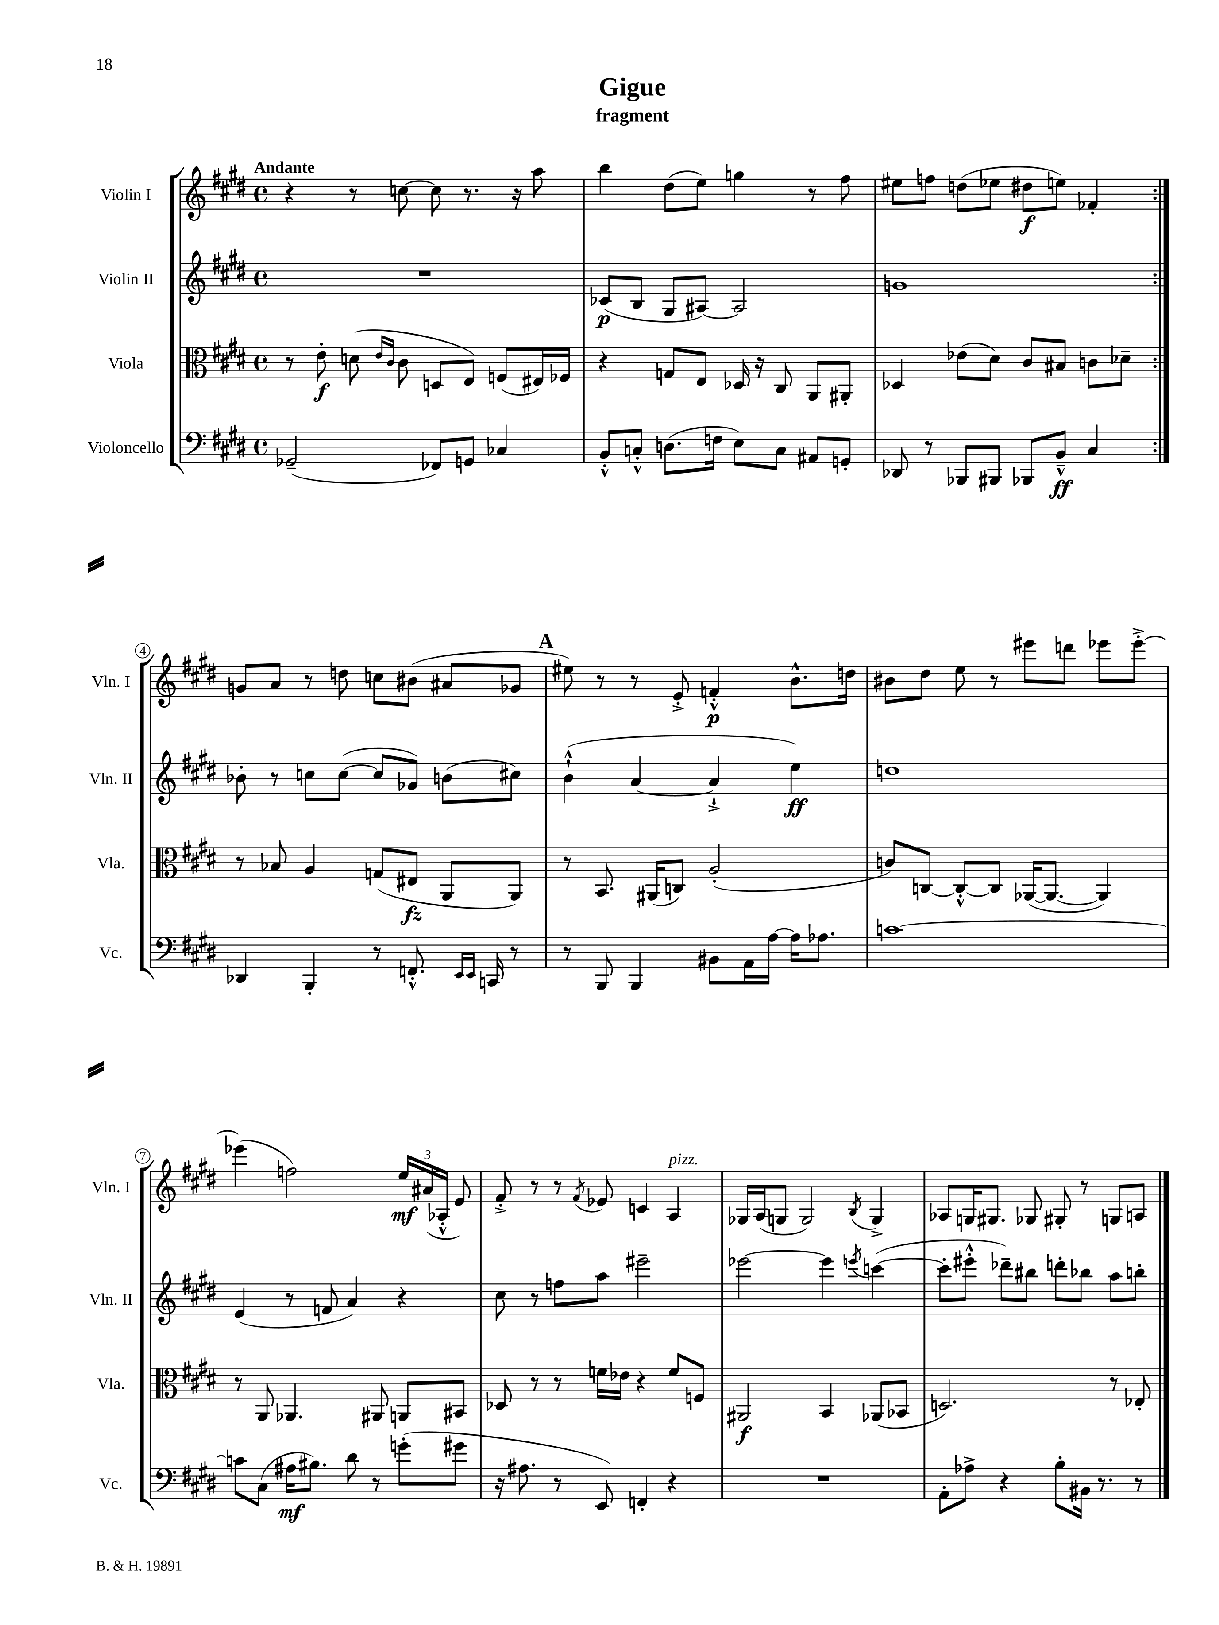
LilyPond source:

\header { title = "Gigue" subtitle = "fragment" }
<<
\new StaffGroup <<
\new Staff = "s0" \with { instrumentName = "Violin I" shortInstrumentName = "Vln. I" } {
    \clef treble \key e \major \defaultTimeSignature \time 4/4 \tempo "Andante"
    \autoBeamOff \repeat volta 2 { r4 r8 c''8~ c''8 r8. r16 a''8 |
    b''4 dis''8[( e''8]) g''4 r8 fis''8 |
    eis''8[ f''8] d''8[( ees''8] dis''8[\f e''8]) fes'4-. | }
    g'8[ a'8] r8 d''8 c''8[ bis'8]( ais'8[ ges'8] |
    \mark \markup { \bold "A" } eis''8) r8 r8 e'8-.-> f'4-.-^\p b'8.[-^ d''16] |
    bis'8[ dis''8] e''8 r8 eis'''8[ d'''8] ees'''8[ ees'''8]~-.-> |
    ees'''4( f''2) \tuplet 3/2 { e''16[\mf ais'16( aes16]-.-^ } e'8) |
    fis'8-.-> r8 r8 \acciaccatura { fis'8 } ees'8 c'4 a4^\markup { \italic "pizz." } |
    ges16[ a16( g8] g2) \acciaccatura { b8 } g4-> |
    aes8[ g16 gis8.] ges8 gis8-. r8 g8[ a8] \bar "|." |
}
\new Staff = "s1" \with { instrumentName = "Violin II" shortInstrumentName = "Vln. II" } {
    \clef treble \key e \major \defaultTimeSignature \time 4/4
    \autoBeamOff \repeat volta 2 { R1 |
    ces'8[\p( b8] gis8[ ais8]~) ais2 |
    g'1 | }
    bes'8-. r8 c''8[ c''8]~( c''8[ ges'8]) b'8[( cis''8]) |
    \mark \markup { \bold "A" } b'4-!-^( a'4~ a'4-!-> e''4\ff) |
    d''1 |
    e'4( r8 f'8 a'4) r4 |
    cis''8 r8 f''8[ a''8] eis'''2-- |
    ees'''2~ ees'''4 \acciaccatura { e'''8 } c'''4~( |
    c'''8[-. eis'''8]-.-^ des'''8[--) bis''8] d'''8[-. bes''8] a''8[ b''8]-. \bar "|." |
}
\new Staff = "s2" \with { instrumentName = "Viola" shortInstrumentName = "Vla." } {
    \clef alto \key e \major \defaultTimeSignature \time 4/4
    \autoBeamOff \repeat volta 2 { r8 e'8-.\f d'8( \grace { e'16[ cis'16] } cis'8 d8[ e8]) f8[( eis16) fes16] |
    r4 g8[ e8] des16 r16 cis8 a,8[ ais,8]-. |
    des4 ees'8[( dis'8]) cis'8[ bis8] c'8[ des'8]-- | }
    r8 bes8 a4 g8[( eis8]\fz a,8[ a,8]) |
    \mark \markup { \bold "A" } r8 b,8. ais,16[( c8]) a2-.( |
    c'8[) c8]~ c8[~-.-^ c8] aes,16[~( aes,8.]~ aes,4) |
    r8 a,8 aes,4. ais,8 a,8[ bis,8] |
    des8 r8 r8 f'16[ ees'16] r4 f'8[ f8] |
    ais,2\f b,4 aes,8[( bes,8] |
    d2.) r8 ees8-. \bar "|." |
}
\new Staff = "s3" \with { instrumentName = "Violoncello" shortInstrumentName = "Vc." } {
    \clef bass \key e \major \defaultTimeSignature \time 4/4
    \autoBeamOff \repeat volta 2 { ges,2--( fes,8[) g,8] ces4 |
    b,8[-.-^ c8]-.-^ d8.[( f16] e8[) c8] ais,8[ g,8]-. |
    des,8 r8 bes,,8[ bis,,8] bes,,8[ b,8]---^\ff cis4 | }
    des,4 b,,4-. r8 f,8.-.-^ \grace { e,16[ e,16] } c,16 r8 |
    \mark \markup { \bold "A" } r8 b,,8 b,,4 bis,8[ a,16 a16]~ a16[ aes8.] |
    c'1~ |
    c'8[ cis8]( ais16[\mf bis8.]) dis'8 r8 g'8[-.( gis'8] |
    r16 ais8. r8 e,8) f,4-. r4 |
    R1 |
    a,8[-. aes8]-> r4 b8[-. bis,16] r8. r8 \bar "|." |
}
>>
>>
\layout { \context { \Score \override BarNumber.stencil = #(make-stencil-circler 0.1 0.3 ly:text-interface::print) } }
